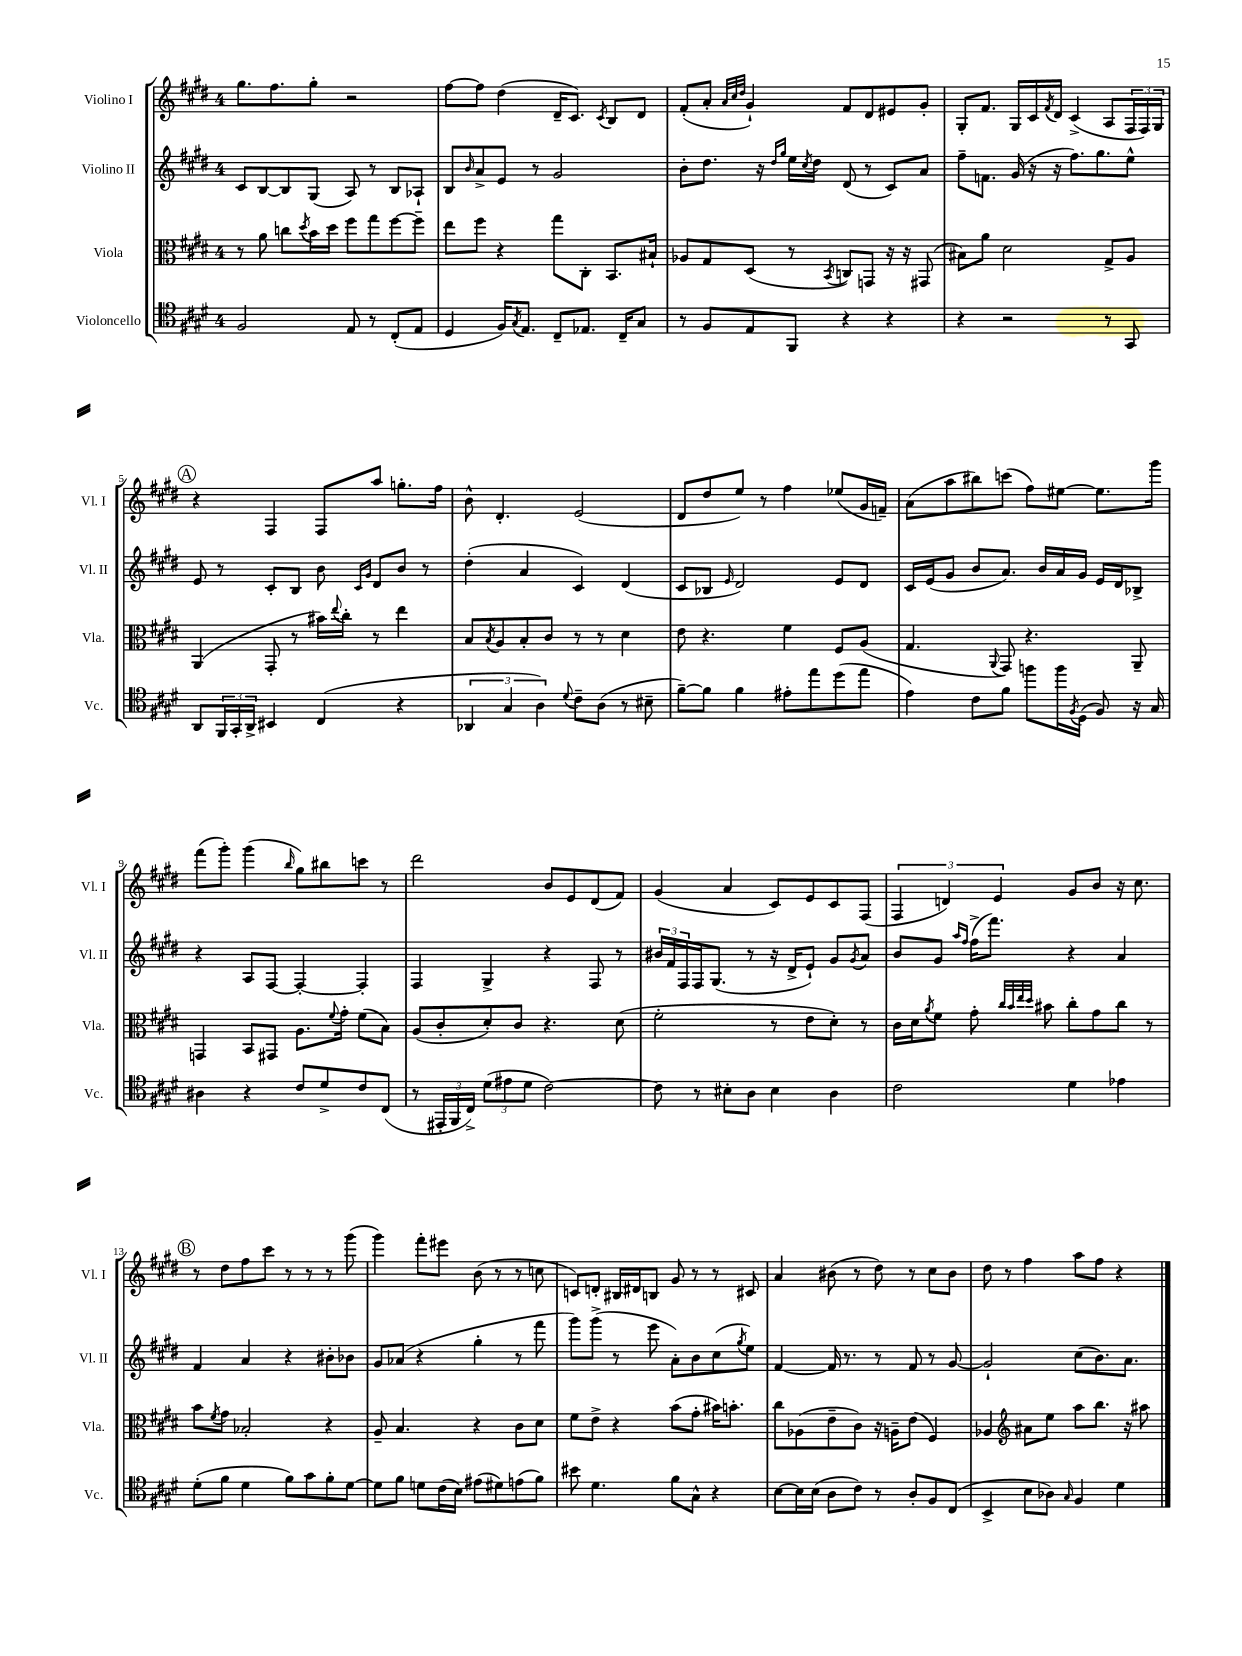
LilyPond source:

<<
\new StaffGroup <<
\new Staff = "s0" \with { instrumentName = "Violino I" shortInstrumentName = "Vl. I" } {
    \clef treble \key e \major \once \override Staff.TimeSignature.style = #'single-digit \time 4/4
    gis''8. fis''8. gis''8-. r2 |
    fis''8~ fis''8 dis''4( dis'16-- cis'8.) \acciaccatura { cis'8 } b8 dis'8 |
    fis'8-.( a'8-. \grace { a'32 cis''32 dis''32 } gis'4-!) fis'8 dis'8 eis'8 gis'8-. |
    gis8-. fis'8. gis16 cis'16 \acciaccatura { fis'8 } dis'16 cis'4->( a8 \tuplet 3/2 { fis16 fis16) gis16 } |
    \mark \markup { \circle "A" } r4 fis4 fis8 a''8 g''8.-. fis''16 |
    b'8-^ dis'4.-. e'2( |
    dis'8 dis''8 e''8) r8 fis''4 ees''8( gis'16 f'16--) |
    a'8( a''8 bis''8) c'''8( fis''8) eis''8~ eis''8. gis'''16 |
    fis'''8( gis'''8-.) gis'''4( \grace { b''16 } gis''8) bis''8 c'''8 r8 |
    dis'''2 b'8 e'8 dis'8( fis'8) |
    gis'4( a'4 cis'8) e'8 cis'8 fis8( |
    \tuplet 3/2 { fis4 d'4) e'4 } gis'8 b'8 r16 cis''8. |
    \mark \markup { \circle "B" } r8 dis''8 fis''8 cis'''8 r8 r8 r8 gis'''8( |
    gis'''4) fis'''8-. eis'''8 b'8( r8 r8 c''8 |
    c'8) d'8-. bis16 dis'16 b8 gis'8 r8 r8 cis'8 |
    a'4 bis'8( r8 dis''8) r8 cis''8 bis'8 |
    dis''8 r8 fis''4 a''8 fis''8 r4 \bar "|." |
}
\new Staff = "s1" \with { instrumentName = "Violino II" shortInstrumentName = "Vl. II" } {
    \clef treble \key e \major \once \override Staff.TimeSignature.style = #'single-digit \time 4/4
    cis'8 b8~ b8 gis8( a8) r8 b8 aes8-! |
    b8 \grace { b'16 } a'8-> e'8 r8 gis'2 |
    b'8-. dis''8. r16 \grace { dis''16 gis''16 } e''16 \acciaccatura { cis''8 } dis''16 dis'8( r8 cis'8) a'8 |
    fis''8-- f'8. gis'16( r16 r16 fis''8.) gis''8. e''8-^ |
    \mark \markup { \circle "A" } e'8 r8 cis'8-. b8 b'8 \grace { cis'16 gis'16 } dis'8 b'8 r8 |
    dis''4-.( a'4 cis'4) dis'4( |
    cis'8 bes8 \grace { e'16 } dis'2) e'8 dis'8 |
    cis'16 e'16( gis'8 b'8 a'8.) b'16 a'16 gis'16 e'16 dis'16 bes8-> |
    r4 a8 fis8~ fis4~-. fis4-. |
    fis4 gis4-> r4 fis8 r8 |
    \tuplet 3/2 { bis'16 fis'16 fis16 } fis16 gis8.( r8 r16 dis'16-> e'8-!) gis'8 \acciaccatura { gis'8 } a'8 |
    b'8 gis'8 \grace { a''16 fis''16 } fis''16->( fis'''8.) r4 a'4 |
    \mark \markup { \circle "B" } fis'4 a'4 r4 bis'8-. bes'8 |
    gis'8 aes'8( r4 gis''4-. r8 fis'''8 |
    gis'''8) gis'''8->( r8 e'''8 a'8-.) b'8 cis''8( \acciaccatura { gis''8 } e''8) |
    fis'4~ fis'16 r8. r8 fis'8 r8 gis'8~ |
    gis'2-! cis''8( b'8.) a'8. \bar "|." |
}
\new Staff = "s2" \with { instrumentName = "Viola" shortInstrumentName = "Vla." } {
    \clef alto \key e \major \once \override Staff.TimeSignature.style = #'single-digit \time 4/4
    r8 a'8 c''8 \acciaccatura { dis''8 } b'16 dis''16 fis''8 gis''8 fis''8~ fis''8-- |
    e''8 fis''8 r4 gis''8 cis8-. b,8. bis16-! |
    aes8 gis8 dis8( r8 \acciaccatura { b,8 } c8) g,8 r16 r16 gis,8( |
    bis8) a'8 dis'2 gis8-> a8 |
    \mark \markup { \circle "A" } a,4( gis,8-. r8 bis'16) \appoggiatura { e''8 } cis''16-. r8 e''4 |
    b8 \acciaccatura { b8 } a8 b8-. cis'8 r8 r8 dis'4 |
    e'8 r4. fis'4 fis8 a8( |
    gis4. \appoggiatura { a,8 } gis,8) r4. a,8-- |
    g,4 b,8 gis,8 a8. \appoggiatura { fis'8 } gis'16-. fis'8( b8) |
    a8( cis'8-. dis'8-.) cis'8 r4. dis'8( |
    fis'2-. r8 e'8 dis'8-.) r8 |
    cis'16 dis'16 \acciaccatura { a'8 } fis'8 gis'8-. \grace { cis''32 b'32 e''32 dis''32 } bis'8 cis''8-. gis'8 cis''8 r8 |
    \mark \markup { \circle "B" } b'8 \acciaccatura { fis'8 } gis'8 bes2-. r4 |
    a8-- b4. r4 cis'8 dis'8 |
    fis'8 e'8-> r4 b'8( gis'8-. bis'16) b'8.-. |
    cis''8 aes8( e'8-- cis'8) r16 a16-- e'8( fis4) |
    aes4 \clef treble ais'8 e''8 a''8 b''8. r16 ais''8 \bar "|." |
}
\new Staff = "s3" \with { instrumentName = "Violoncello" shortInstrumentName = "Vc." } {
    \clef tenor \key e \major \once \override Staff.TimeSignature.style = #'single-digit \time 4/4
    fis2 e8 r8 cis8-.( e8 |
    dis4 fis16) \acciaccatura { gis8 } e8. cis8-- ees8. cis16-- gis8 |
    r8 fis8 e8 fis,8 r4 r4 |
    r4 r2 r8 gis,8 |
    \mark \markup { \circle "A" } a,8 \tuplet 3/2 { fis,16 gis,16-. a,16-> } bis,4 cis4( r4 |
    \tuplet 3/2 { aes,4 gis4 a4) } \appoggiatura { dis'8 } cis'8-- a8( r8 bis8-- |
    fis'8~--) fis'8 fis'4 eis'8-. e''8 dis''8( e''8 |
    e'4) cis'8 fis'8 f''8 f''16 \acciaccatura { fis8 } dis16( fis8) r16 gis16 |
    ais4 r4 cis'8 dis'8-> cis'8 cis8( |
    r8 \tuplet 3/2 { eis,16-. fis,16 cis16->) } \tuplet 3/2 { dis'8( eis'8 dis'8 } cis'2~) |
    cis'8 r8 bis8-. a8 bis4 a4 |
    cis'2 dis'4 ees'4 |
    \mark \markup { \circle "B" } dis'8-.( fis'8 dis'4 fis'8) gis'8 fis'8-. dis'8~ |
    dis'8 fis'8 d'8 cis'16( b16) eis'8( dis'8) e'8( fis'8) |
    bis'8 dis'4. fis'8 gis8-^ r4 |
    b8~ b16 b16( a8 cis'8) r8 a8-. fis8 cis8( |
    b,4-> b8 aes8) \grace { gis16 } fis4 dis'4 \bar "|." |
}
>>
>>
